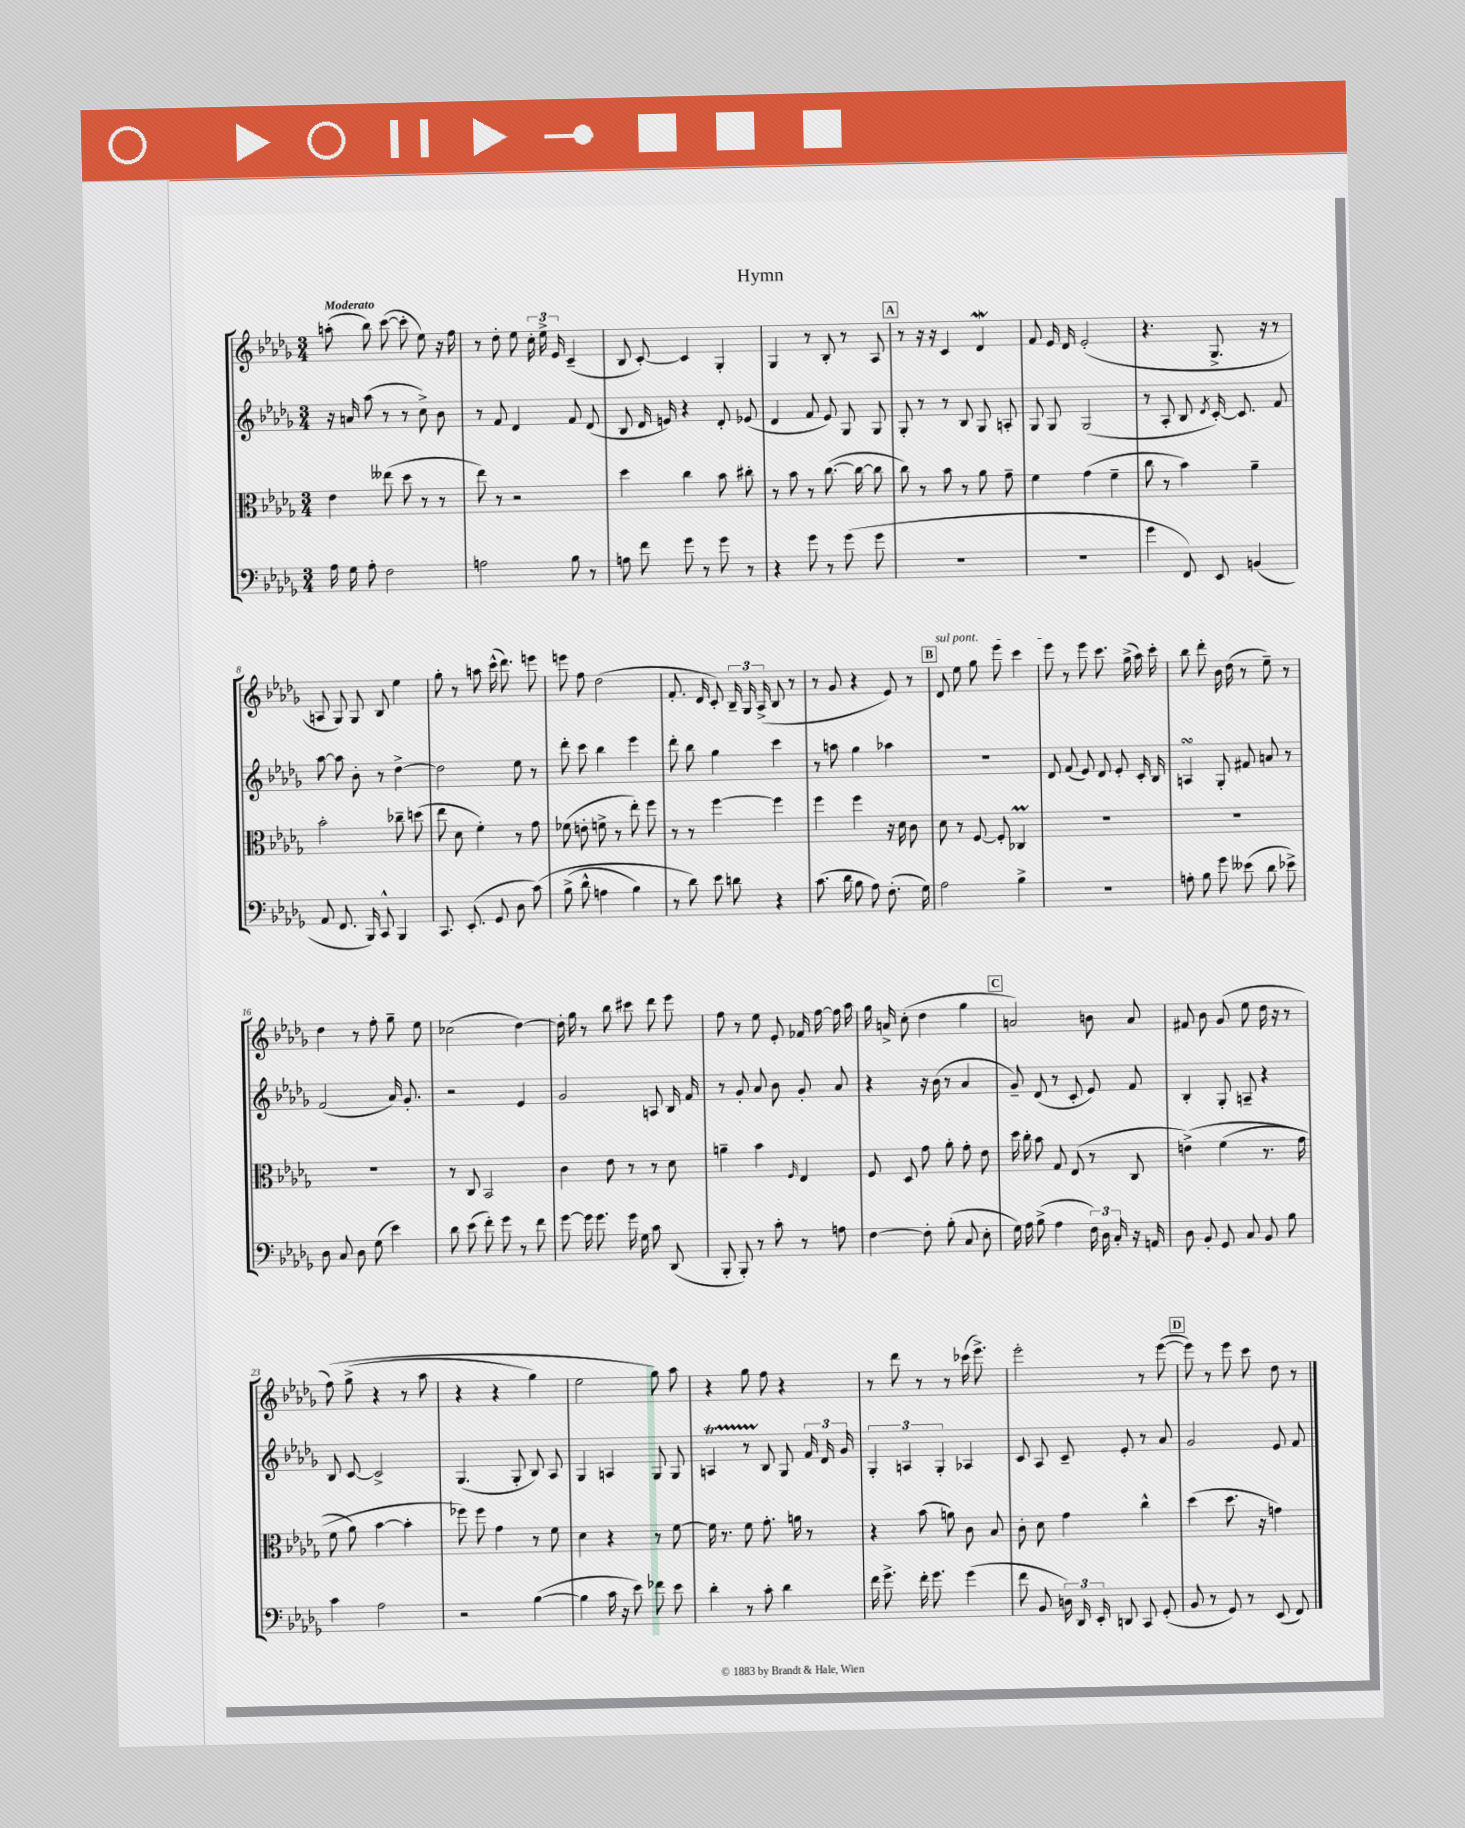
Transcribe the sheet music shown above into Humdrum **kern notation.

**kern	**kern	**kern	**kern
*staff4	*staff3	*staff2	*staff1
*clefF4	*clefC3	*clefG2	*clefG2
*k[b-e-a-d-g-]	*k[b-e-a-d-g-]	*k[b-e-a-d-g-]	*k[b-e-a-d-g-]
*M3/4	*M3/4	*M3/4	*M3/4
16A-	4e-	16r	(8aa'
16G-	.	16a	.
8A-'	.	(8aa-	8bb-)
2F	(8ee--	8r	([8ccc
.	8dd-	8r	8ccc']
.	8r	8cc^)	8ee-)
.	8r	8b-	16r
.	.	.	16ff
=	=	=	=
2A	8ee-)	8r	8r
.	8r	8f	8dd-'
.	2r	4d-	8ee-
.	.	.	24cc'
.	.	.	24ee-^
.	.	.	24e-
8B-	.	8f	(4c~
8r	.	(8d-	.
=	=	=	=
8A	4dd-	8B-	8B-
8f	.	16d-	[8c')
.	.	16e)	.
8g-	4cc	4r	4c]
8r	.	.	.
8g-	8b-	8d-'	4G-'
8r	8cc#'	(8e-	.
=	=	=	=
4r	8r	4d-	4G-
.	8b-	.	.
8g-	8r	8f	8r
8r	([8.cc	8e-)	8B-'
(8g-	.	8G-	8r
.	16cc_	.	.
8g-	8cc]	8G-	8A-
=	=	=	=
2.r	8cc)	8G-'	8r
.	8r	8r	16r
.	.	.	16r
.	8b-	8r	4c
.	8r	8B-	.
.	8a-	8G-	4d-
.	8g-~	8A'	.
=	=	=	=
2.r	4f	8G-	8f
.	.	8G-	16e-
.	.	.	16d-
.	(4g-	(2G-	(2e-'
.	4f~	.	.
=	=	=	=
4g-	8cc	8r	4.r
.	8r	8A-'	.
8FF)	4b-)	8B-	.
.	.	8qd-	.
8EE-	.	[16c')	8.G-^
.	.	8.c]	.
(4BB	4a-~	.	.
.	.	.	16r
.	.	8f	8r
=	=	=	=
8AA-	2b-'	[8aa-	8A
8.FF	.	8aa-]	8G-)
.	.	8b-'	8G-
16BBB-)	.	.	.
8CC^^	.	8r	8B-
4BBB-	8cc-~	[4dd-^	4ee-
.	(8dd	.	.
=	=	=	=
8.CC	8ee-	2dd-]	8gg-'
.	8d-	.	8r
(8.EE-'	.	.	.
.	4f')	.	8aa
8GG-	.	.	(16ccc^^
.	.	.	8.ddd-)
8D-	8r	8ee-	.
&(8c)	8g-	8r	8eee
=	=	=	=
(8B-^	(8f-	8ddd-'	8eee
8d-^^	8e'	8ccc	8ff
4A	8f^	4bb-	(2dd-
.	8r	.	.
4B-)	8ee-')	4eee-	.
.	8ff	.	.
=	=	=	=
8r	8r	8ddd-'	8.f'
8d-&)	8r	8bb-	.
.	.	.	16d-
8e-	[4ff	4gg-	8c')
8d	.	.	24B-~
.	.	.	24G-
.	.	.	(24A-^
4r	4ff]	4ccc	8B-
.	.	.	8r
=	=	=	=
(8.c	4ff	8r	8r
.	.	8aa	8g-
16d-	.	.	.
8B-	4ff	4gg-	4r
8A-)	.	.	.
(8.F'	16r	4aa-	8e-)
.	16d-	.	.
.	8c	.	8r
16G-)	.	.	.
=	=	=	=
2A-	8d-	2.r	8d-
.	8r	.	8ee-
.	[8F	.	8gg-
.	8F']	.	8eee-
4B-^	4C-	.	4ccc
=	=	=	=
2.r	2.r	8d-	8eee-
.	.	(8f	8r
.	.	8e-)	8eee-
.	.	8d-	8.ccc
.	.	8e-'	.
.	.	.	(16gg-^
.	.	16c'	16aa-)
.	.	16B-	16ccc'
=	=	=	=
8A'	2.r	4A	8bb-
8B-	.	.	8ddd-'
8g-	.	8G-'	16b-
.	.	.	(16dd-
(8e--	.	8f#	8r
8d-	.	8a	8ee-~)
8e-^)	.	8r	8r
=	=	=	=
8D-	2.r	(2f	4dd-
8C	.	.	.
8D-	.	.	8r
(8G-	.	.	8ff'
4e-)	.	16a-)	8gg-~
.	.	8.g-'	.
.	.	.	8ee-
=	=	=	=
8d-	8r	2r	(2cc-
(8e-	8C	.	.
8f')	2BB-	.	.
8g-	.	.	.
8r	.	4e-	[4dd-)
8f	.	.	.
=	=	=	=
[8g-	4c	2g-	16dd-']
.	.	.	16gg-
16g-]	.	.	8r
8.g-	.	.	.
.	8e-	.	8bb-
16g-	8r	.	8ccc#
16G-	.	.	.
8c	8r	8A	8ddd-
(8DD-	8d-	16B-	8eee-
.	.	16f	.
=	=	=	=
8BBB-'	4a~	8r	8ff
8BBB-')	.	8g-'	8r
8r	4b-	8a-	8ee-
8c'	.	8b-	8e-'
.	16qqF	.	.
8r	4E-	8g-'	16f-
.	.	.	[16ff
8A	.	8a-	16ff]
.	.	.	16aa-
=	=	=	=
[4F	8F	4r	16gg-
.	.	.	16a^
.	8D-	.	(8cc'
8F']	8g-	16r	4dd-
.	.	(16b-	.
(8B-'	8a-'	8r	.
8C	8g-'	4a-	4gg-
8E-'	8e-	.	.
=	=	=	=
16G-)	16dd-	8g-~)	2a)
16A-	16cc'	.	.
(8B-^	8b-	(8d-	.
4A-	8G-	8r	.
.	(8E-	8c'	.
24F)	8r	8e-)	8b
24D-	.	.	.
24C'	.	.	.
16r	8C	8f	8a
16AA	.	.	.
=	=	=	=
8D-	&(4e^)	4B-'	8f#
8BB-'	.	.	8b-
8GG-	(4f	8G-'	(8g-
8C	.	8A~	8ee-
8BB-	8.r	4r	16dd-
.	.	.	16r
8B-	.	.	8r
.	16g-	.	.
=	=	=	=
4c	8f	8B-	&(8ff)
.	8a-)	[8c	(8gg-^
2A-	[4b-	2c^]	4r
.	4b-']	.	8r
.	.	.	8aa-
=	=	=	=
2r	8ff-&)	(4.G-	4r
.	8ff-	.	.
.	4g-	.	4r
.	.	8G-'	.
([4B-	8r	8B-)	4gg-)
.	8f	8A-	.
=	=	=	=
4B-]	4d-	4G-	2ee-
16c	4r	4A	.
16r	.	.	.
8e-)	.	.	.
8f-	8r	8G-	8gg-&)
8e-	[8f	8G-	8aa-
=	=	=	=
4d-'	16f]	4A	4r
.	8.r	.	.
8r	8f	8r	8gg-
8c'	8.g-'	8B-	8ff
4d-	.	8G-	4r
.	16a	.	.
.	8r	24f	.
.	.	24d-	.
.	.	24g-	.
=	=	=	=
16f	4r	6G-'	8r
8.g-^	.	.	.
.	.	.	8ddd-
.	.	6A	.
16f'	(8b-	.	8r
8.g-	.	.	.
.	.	6G-'	.
.	8a)	.	8r
(4g-	8c	4A-	(16ccc-
.	.	.	8.eee-^)
.	8B-	.	.
=	=	=	=
8f	8c'	8c	2eee-'
8BB-	8d-	8A-	.
24D)	4g-	8c~	.
24DD-	.	.	.
24EE-'	.	.	.
8DD	.	8e-'	.
8CC	4cc^^	8r	8r
(8GG-'	.	8a-	([8eee-
=	=	=	=
8BB-	(4dd-	2g-	8eee-])
8r	.	.	8r
8GG-)	8.dd-	.	8eee-
8r	.	.	8ccc
.	16r	.	.
(8EE-	4g)	8e-	8dd-
8FF)	.	8f	8r
==	==	==	==
*-	*-	*-	*-
